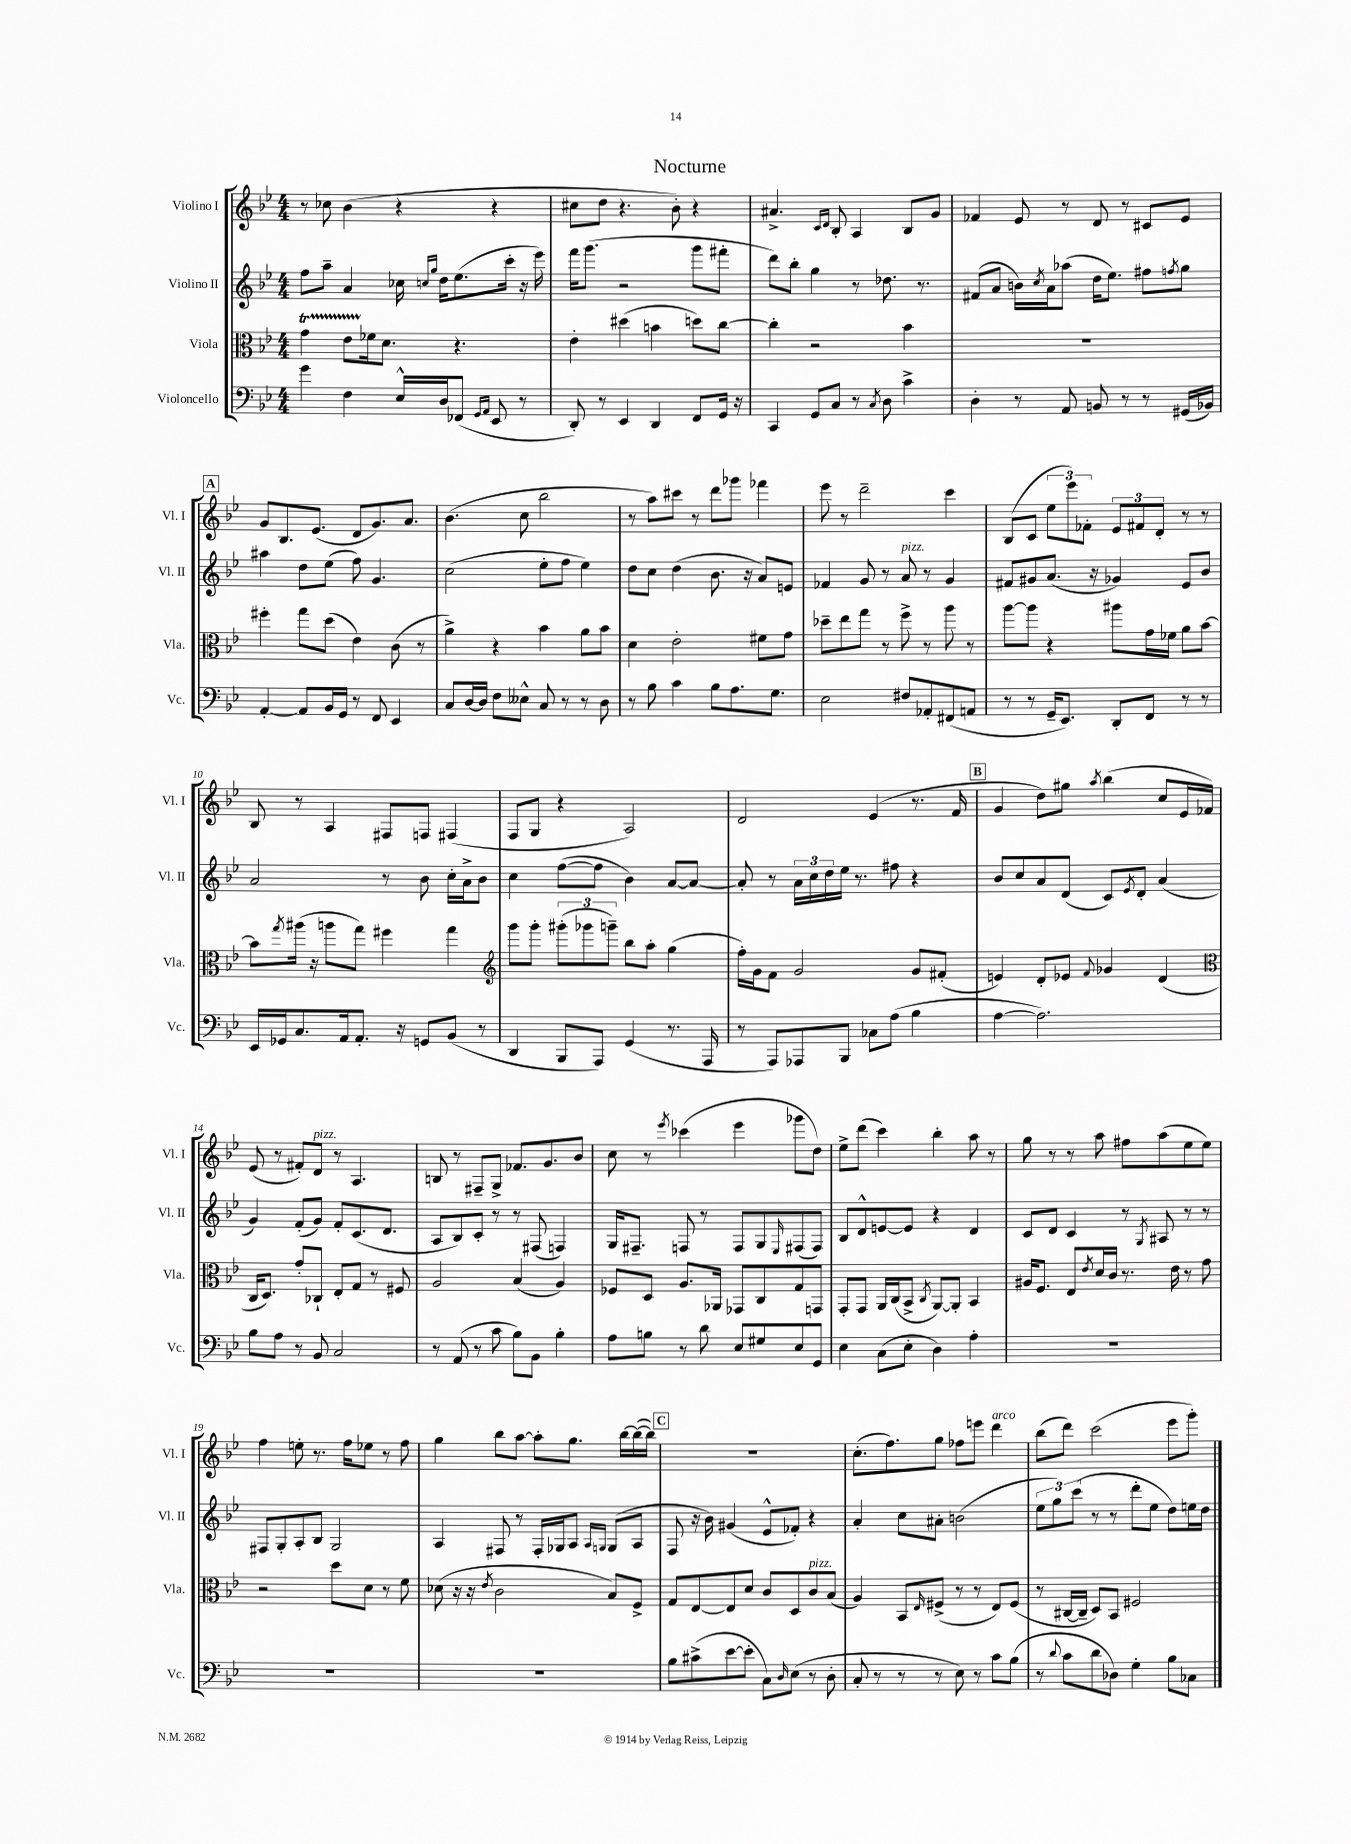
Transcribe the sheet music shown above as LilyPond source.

\header { title = "Nocturne" }
<<
\new StaffGroup <<
\new Staff = "s0" \with { instrumentName = "Violino I" shortInstrumentName = "Vl. I" } {
    \clef treble \key bes \major \numericTimeSignature \time 4/4
    r8 ces''8 bes'4( r4 r4 |
    cis''8 d''8 r4. bes'8-.) r4 |
    ais'4.-> \grace { c'16 d'16 } bes8-. a4 bes8 g'8 |
    fes'4 ees'8 r8 d'8 r8 cis'8 ees'8 |
    \mark \markup { \box "A" } g'8 bes8. ees'8.( d'8 g'8.) a'8. |
    bes'4.( c''8 bes''2 |
    r8 a''8) cis'''8 r8 d'''8 ges'''8 fes'''4 |
    ees'''8 r8 d'''2-- c'''4 |
    bes8( c'8 \tuplet 3/2 { ees''8 ees'''8) fes'8-. } \tuplet 3/2 { ees'8 fis'8 d'8-. } r8 r8 |
    bes8 r8 a4 fis8 f8 fis4( |
    f8 g8 r4 a2) |
    d'2 ees'4( r8. f'16 |
    \mark \markup { \box "B" } g'4 d''8) gis''8 \acciaccatura { a''8 } bes''4( c''8 ees'16 fes'16) |
    ees'8( r8 fis'8-.) d'8^\markup { \italic "pizz." } r8 a4. |
    b8 r8 fis8-- g8-> fes'8. g'8. bes'8 |
    c''8 r8 \acciaccatura { ees'''8 } ces'''4( ees'''4 ges'''8 d''8) |
    ees''8-> d'''8( c'''4) bes''4-. a''8 r8 |
    g''8 r8 r8 a''8 fis''8 a''8( ees''8 ees''8) |
    f''4 e''8-. r8. f''16 ees''8 r8 f''8 |
    g''4 bes''8 a''8~ a''8-. g''8. bes''16~ bes''16~( bes''16) |
    \mark \markup { \box "C" } R1 |
    c''8.-.( f''8.) g''8 fes''8 e'''8 d'''4^\markup { \italic "arco" } |
    bes''8( d'''8) c'''2( ees'''8 g'''8-.) \bar "|." |
}
\new Staff = "s1" \with { instrumentName = "Violino II" shortInstrumentName = "Vl. II" } {
    \clef treble \key bes \major \numericTimeSignature \time 4/4
    f''8 a''8-- a'4 ces''16 \grace { c''16 g''16 } d''16 ees''8.( c'''16-. r16 ees'''16) |
    f'''16 g'''8.( r2 g'''8 fis'''8-. |
    d'''8) bes''8-. g''4 r8 des''8. r8. |
    fis'8( a'8 b'16) \acciaccatura { c''8 } a'16 aes''8( d''16 ees''8.) fis''8 \acciaccatura { f''8 } g''8 |
    \mark \markup { \box "A" } ais''4 d''8 ees''8( f''8) g'4. |
    c''2( ees''8-. f''8 ees''4) |
    d''8 c''8 d''4( bes'8. r16 a'8) e'8 |
    fes'4 g'8 r8 a'8^\markup { \italic "pizz." } r8 g'4 |
    fis'8 gis'8 a'8.( r16 ges'4) ees'8 bes'8 |
    a'2 r8 bes'8 c''16-. a'16-> bes'8 |
    c''4 f''8~( f''8 bes'4) a'8~ a'8~ |
    a'8-. r8 \tuplet 3/2 { a'16 c''16 d''16 } ees''16 r8. fis''8 r4 |
    \mark \markup { \box "B" } bes'8 c''8 a'8 d'8( c'8) \acciaccatura { ees'8 } d'8-. a'4( |
    g'4) f'8-.( g'8) f'8-. c'8.( d'8. |
    a8 bes8) c'8-. r8 r8 fis8( f4) |
    g16 fis8.-- f8 r8 f8 g8 \grace { ees16 } fis8( fis8) |
    bes8 d'8-^ e'8~ e'8 r4 d'4 |
    c'8 d'8 c'4 r8 \acciaccatura { g8 } ais8 r8 r8 |
    fis8 g8-. a8-. bes8 g2 |
    a4 fis8 r8 fis16-. ges16 a8 \grace { a16 g16 } g8( a8 |
    \mark \markup { \box "C" } f8 r16 bes'16) gis'4( ees'8-^ fes'8-.) r4 |
    a'4-. c''8 ais'8-. b'2( |
    \tuplet 3/2 { ees''8 g''8) c'''8( } r8 r8 d'''8-. ees''8 d''8) e''16 d''16 \bar "|." |
}
\new Staff = "s2" \with { instrumentName = "Viola" shortInstrumentName = "Vla." } {
    \clef alto \key bes \major \numericTimeSignature \time 4/4
    g'4\startTrillSpan ees'8 fes'16\stopTrillSpan d'8. r4. |
    ees'4-. dis''4( b'4 d''8) c''8~ |
    c''4-. r2 bes'4 |
    R1 |
    \mark \markup { \box "A" } fis''4-. g''8 d''8( ees'4) c'8( r8 |
    a'4->) r4 bes'4 a'8 bes'8 |
    d'4 ees'2-. fis'8 g'8 |
    des''8-- ees''8 g''8 r8 f''8-> r8 a''8 r8 |
    a''8~ a''8 r4 ais''8 g'16 fes'16 a'8 bes'8~ |
    bes'8 \acciaccatura { g''8 } ais''16( r16 a''8 g''8) fis''4 g''4 |
    \clef treble g'''8 g'''8-. \tuplet 3/2 { gis'''8-.( ges'''8 g'''8--) } bes''8 a''8-. g''4( |
    f''16-.) g'16 f'8 g'2 g'8 fis'8-.( |
    \mark \markup { \box "B" } e'4) d'8-. ees'8 \appoggiatura { f'8 } ges'4 d'4( |
    \clef alto c16 d8.) g'8-. ces8-! ees8-. g8 r8 fis8 |
    a2 bes4( a4) |
    fes8 d8 a8. aes,16 ges,8 c8 g8 g,8 |
    g,8-. g,8 a,16 c16( bes,8-> \acciaccatura { c8 } a,8~) a,8-. bes,4 |
    ais16 f8. ees8 \acciaccatura { ees'8 } d'16 c'16 r8. ees'16 r8 g'8 |
    r2 d''8 d'8 r8 f'8 |
    des'8( r16 r16 \acciaccatura { ees'8 } c'2 bes8) f8-> |
    \mark \markup { \box "C" } g8 ees8~ ees8 d'8 c'8 d8 c'8^\markup { \italic "pizz." } bes8( |
    a4) bes,8 \grace { ees16 } fis8->( r8 r8 ees8) fis8( |
    r8 cis16~ cis16-- d8) bes,8 fis2 \bar "|." |
}
\new Staff = "s3" \with { instrumentName = "Violoncello" shortInstrumentName = "Vc." } {
    \clef bass \key bes \major \numericTimeSignature \time 4/4
    g'4 f4 ees16-^ d16 fes,8( \grace { g,16 a,16 } ees,8 r8 |
    d,8-.) r8 ees,4 d,4 f,8 g,16 r16 |
    c,4 g,8 c8 r8 \acciaccatura { c8 } d8 c'4-> |
    d4-. r8 a,8 b,8 r8 r8 gis,16( bes,16) |
    \mark \markup { \box "A" } a,4~-. a,8 bes,16 g,16 r8 f,8 ees,4 |
    c8 d16~ d16 f8 eeses8-^ c8 r8 r8 d8 |
    r8 bes8 c'4 bes8 a8. g8. |
    ees2 fis8 aes,8-. fis,8( a,8 |
    r8 r8 g,16-- ees,8.) d,8-. f,8 r8 r8 |
    ees,16 ges,16 c8. a,16 a,8.-. r16 g,8 bes,8( r8 |
    d,4 bes,,8 a,,8) g,4( r8. a,,16 |
    r8 a,,8) aes,,8 bes,,8 ces8 a8( bes4 |
    \mark \markup { \box "B" } a4~ a2.) |
    bes8 a8 r8 bes,8 c2 |
    r8 a,8( r8 c'8 bes8) bes,8 bes4-. |
    a8 b8 r8 d'8 ees8 gis8 ees8 g,8 |
    ees4 c8( ees8-. d4) a4-. |
    R1 |
    R1 |
    R1 |
    \mark \markup { \box "C" } bes8 cis'8->( ees'8~ ees'8-. c8) \grace { d16 } ees8( r8 d8-. |
    c8-. r8 r8 r8 ees8) r8 c'8 bes8( |
    r8 \appoggiatura { d'8 } c'8 d'8 des8) g4-. bes8 ces8 \bar "|." |
}
>>
>>
